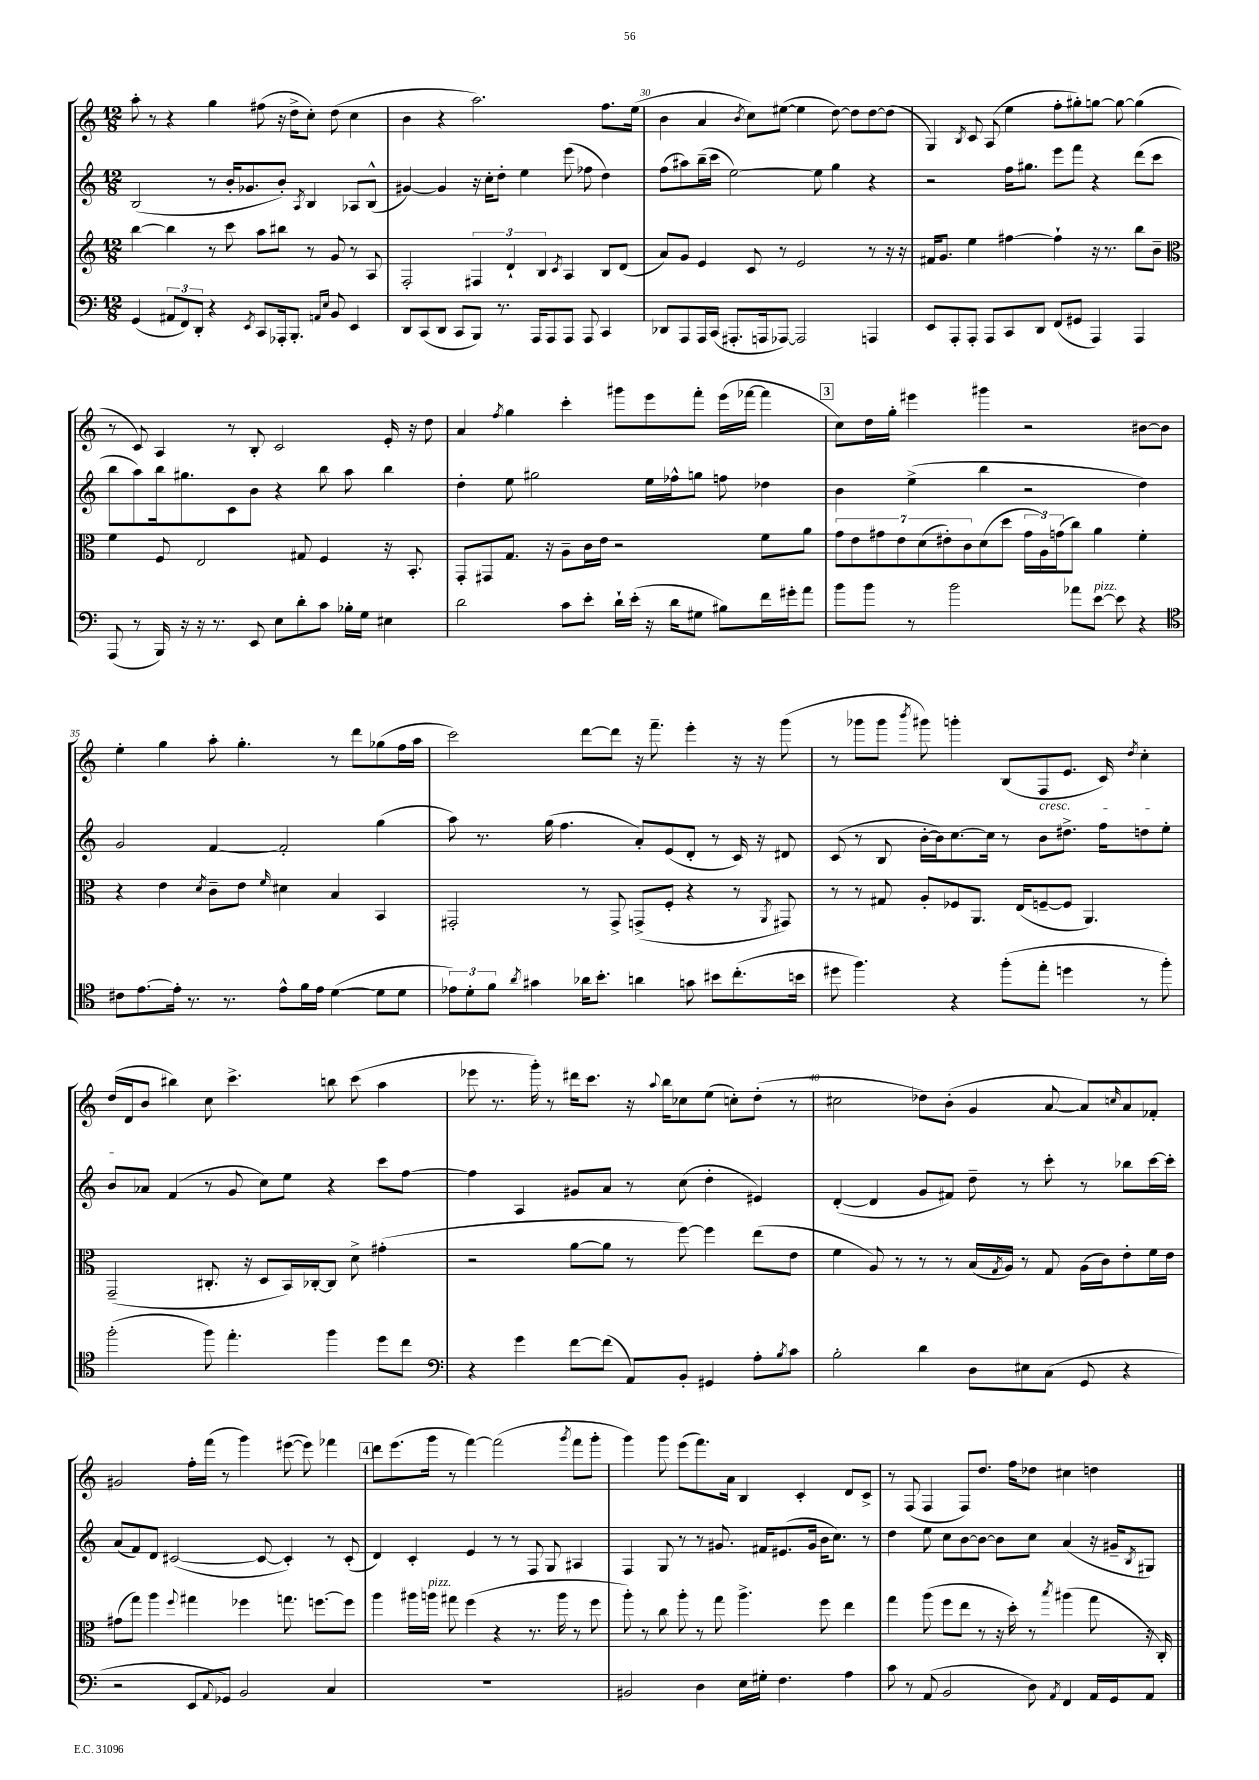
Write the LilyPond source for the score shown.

<<
\new StaffGroup <<
\new Staff = "s0" {
    \clef treble \key c \major \numericTimeSignature \time 12/8
    a''8-. r8 r4 g''4 fis''8( r16 d''16-> c''8-.) d''8( c''4 |
    b'4 r4 a''2.) f''8. e''16( |
    b'4 a'4 \acciaccatura { b'8 } c''8) eis''8~( eis''4 d''8~) d''8 d''8~ d''8( |
    g4) \acciaccatura { b8 } c'8 a8( e''4 f''8-. gis''8-.) g''8~ g''8~ g''4( |
    r8 c'8) a4 r8 b8-. c'2 e'16-. r16 d''8 |
    a'4 \acciaccatura { f''8 } g''4 c'''4-. gis'''8 e'''8 f'''8-. e'''16( fes'''16~ fes'''4 |
    \mark \markup { \box "3" } c''8) d''16 g''16-. eis'''4 gis'''4 r2 bis'8~ bis'8 |
    e''4-. g''4 a''8-. g''4.-. r8 d'''8 ges''8( f''16 a''16 |
    c'''2) d'''8~ d'''8 r16 f'''8.-- e'''4-. r16 r16 g'''8( |
    r8 ges'''8 ges'''8 \acciaccatura { b'''8 } gis'''8) g'''4-. b8( f8\cresc e'8. c'16) \acciaccatura { d''8 } c''4-. |
    d''16\!( d'16 b'8 bis''4) c''8 c'''4.-> b''8 c'''8( a''4 |
    ees'''8 r8. g'''16-.) r8 dis'''16 c'''8. r16 \appoggiatura { a''8 } b''16 ces''8 e''8( c''8-.) d''8-.( r8 |
    cis''2 des''8) b'8-.( g'4 a'8~ a'8) \grace { c''16 } a'8 fes'8-. |
    gis'2 f''16-. f'''16( r8 g'''4) eis'''8~( eis'''8) fes'''4 |
    \mark \markup { \box "4" } d'''8 e'''8.( g'''16 r8 f'''4~) f'''2( \acciaccatura { g'''8 } f'''8 g'''8-. |
    g'''4) g'''8 e'''8( f'''8.) a'16 b4 c'4-. d'8 c'8-> |
    r8 f8( f4 f8) d''8. f''16 des''8 cis''4 d''4 \bar "|." |
}
\new Staff = "s1" {
    \clef treble \key c \major \numericTimeSignature \time 12/8
    b2( r8 b'16-. ges'8. b'8-.) \acciaccatura { a8 } b4 aes8 b8-^( |
    gis'4~) gis'4 r16 c''16-. d''8-. e''4 e'''8( fes''8 d''4) |
    f''8( ais''8) b''16--( c'''16 e''2~) e''8 g''4 r4 |
    r2 f''16 gis''8. e'''8 f'''8 r4 d'''8( c'''8 |
    b''8 a''8) b''16 gis''8. c'8 b'8 r4 b''8 a''8 b''4 |
    d''4-. e''8 gis''2 e''16 fes''16-^ g''8 f''8 des''4 |
    \mark \markup { \box "3" } b'4 e''4->( b''4 r2 d''4) |
    g'2 f'4~ f'2-. g''4( |
    a''8) r8. g''16( f''4. a'8-.) e'8( d'8-. r8 c'16) r16 dis'8 |
    c'8( r8 b8 b'16~-. b'16) c''8.~ c''16 r8 b'8 dis''8.-> f''16 d''8 e''8-. |
    b'8 aes'8 f'4( r8 g'8 c''8) e''8 r4 c'''8 f''8~ |
    f''4 a4 gis'8 a'8 r8 c''8( d''4-. eis'4) |
    d'4~-.( d'4 g'8 fis'8) d''8-- r8 c'''8-. r8 bes''8 c'''16~ c'''16-. |
    a'8( f'8) d'8 cis'2~( cis'8~ cis'4-.) r8 cis'8-.( |
    \mark \markup { \box "4" } d'4) c'4-. e'4 r8 r8 f8 g8 ais4 |
    f4 g8 r8 r8 gis'8. fis'16 eis'8.( gis'16 b'16 c''8.) r8 |
    d''4 e''8 c''8 b'8~ b'8~ b'8 c''8 a'4( r16 gis'16-- \acciaccatura { b8 } gis8) \bar "|." |
}
\new Staff = "s2" {
    \clef treble \key c \major \numericTimeSignature \time 12/8
    b''4~ b''4 r8 c'''8 a''8 bis''8 r8 g'8 r8 a8 |
    f2-. \tuplet 3/2 { fis4 d'4-! b4 } \acciaccatura { c'8 } a4 b8 d'8( |
    a'8) g'8 e'4 c'8 r8 e'2 r8 r16 r16 |
    fis'16 g'8. e''4 fis''4~ fis''4-! r16 r8. b''8 b'8-- |
    \clef alto f'4 f8 e2 gis8 f4 r16 b,8.-. |
    g,8-. gis,8 g8. r16 a8-- c'16 e'16 r2 f'8 a'8 |
    \mark \markup { \box "3" } \tuplet 7/4 { g'8 e'8 gis'8 e'8 d'8( eis'8-.) c'8 } d'8( d''8 \tuplet 3/2 { gis'16 a16) g'16( } c''8) a'4 f'4-. |
    r4 e'4 \acciaccatura { d'8 } c'8-- e'8 \grace { f'16 } dis'4 b4 b,4 |
    gis,2-. r8 gis,8-> g,8->( f8-. r4 r8 \acciaccatura { a,8 } gis,8) |
    r8 r8 gis8 a8-. fes8 a,8. e16( f8~-- f8 a,4.) |
    g,2--( cis8.-. r16 d8 b,16) ces16~-. ces8 d'8-> gis'4-.( |
    r2 a'8~ a'8 r8 f''8~) f''4 e''8( e'8 |
    f'4 a8) r8 r8 r8 b16( \acciaccatura { g8 } a16) r8 g8 a16( c'16) e'8-. f'16 e'16 |
    gis'8( g''8) a''4 \appoggiatura { f''8 } gis''4 fes''4 g''8. f''8.~ f''8 |
    \mark \markup { \box "4" } a''4 ais''16 a''16^\markup { \italic "pizz." } gis''8 f''4( r4 r8. a''16 r8 f''8 |
    a''8-.) r8 c''8 a''8-. r8 g''8 a''4.-> f''8 e''4 |
    g''4 a''8( f''8 e''8 r8 r16 d''16-.) r8 \acciaccatura { b''8 } ais''4( g''8 r16 c16-.) \bar "|." |
}
\new Staff = "s3" {
    \clef bass \key c \major \numericTimeSignature \time 12/8
    g,4( \tuplet 3/2 { ais,8 f,8) d,8-. } r4 \acciaccatura { e,8 } c,8 aes,,16-. b,,8.-. \grace { a,16 e16 } b,8 e,4 |
    d,8 c,8( d,8 c,8 b,,8) r8. a,,16 a,,8 a,,8 a,,8 c,4 |
    des,8 a,,8 a,,16 c,16( ais,,8.-. a,,16 aes,,8~) aes,,2 a,,4 |
    e,8 a,,8-. a,,8-. a,,8 c,8 d,8 f,8( gis,8 a,,4) a,,4 |
    a,,8( r8 b,,16) r16 r16 r8. e,8 e8 d'8-. c'8 bes16-. g16 eis4 |
    d'2 c'8 e'8-. d'16-! e'16-.( r16 d'16 gis8 bis8) f'16 gis'16-. a'8 |
    \mark \markup { \box "3" } b'8 b'8 r8 b'2 aes'8 e'8~^\markup { \italic "pizz." } e'8 r4 |
    \clef tenor cis'8 e'8.~ e'16-. r8. r8. e'8-^ f'16 e'16 d'4~( d'8 d'8 |
    \tuplet 3/2 { ees'8) d'8-. f'8 } \acciaccatura { a'8 } gis'4 aes'16 b'8.-. a'4 g'8 bis'8 c''8.-.( b'16 |
    dis''8 f''4.) r4 f''8-.( e''8-. d''4 r8 f''8-.) |
    f''2-.( f''8) e''4.-. f''4 d''8 c''8 |
    \clef bass r4 g'4 f'8~ f'8( a,8) b,8-. gis,4 a8-. \acciaccatura { b8 } c'8 |
    b2-. d'4 d8 eis8 c8( g,8 r4 |
    r2 e,8 \appoggiatura { a,8 } ges,8) b,2 c4 |
    \mark \markup { \box "4" } R1. |
    bis,2 d4 e16 gis16-. f4. a4 |
    c'8 r8 a,8( b,2 d8) \acciaccatura { a,8 } f,4 a,16 g,16 a,8 \bar "|." |
}
>>
>>
\layout { \context { \Score currentBarNumber = #28 \override BarNumber.break-visibility = ##(#f #t #t) barNumberVisibility = #(every-nth-bar-number-visible 5) } }
